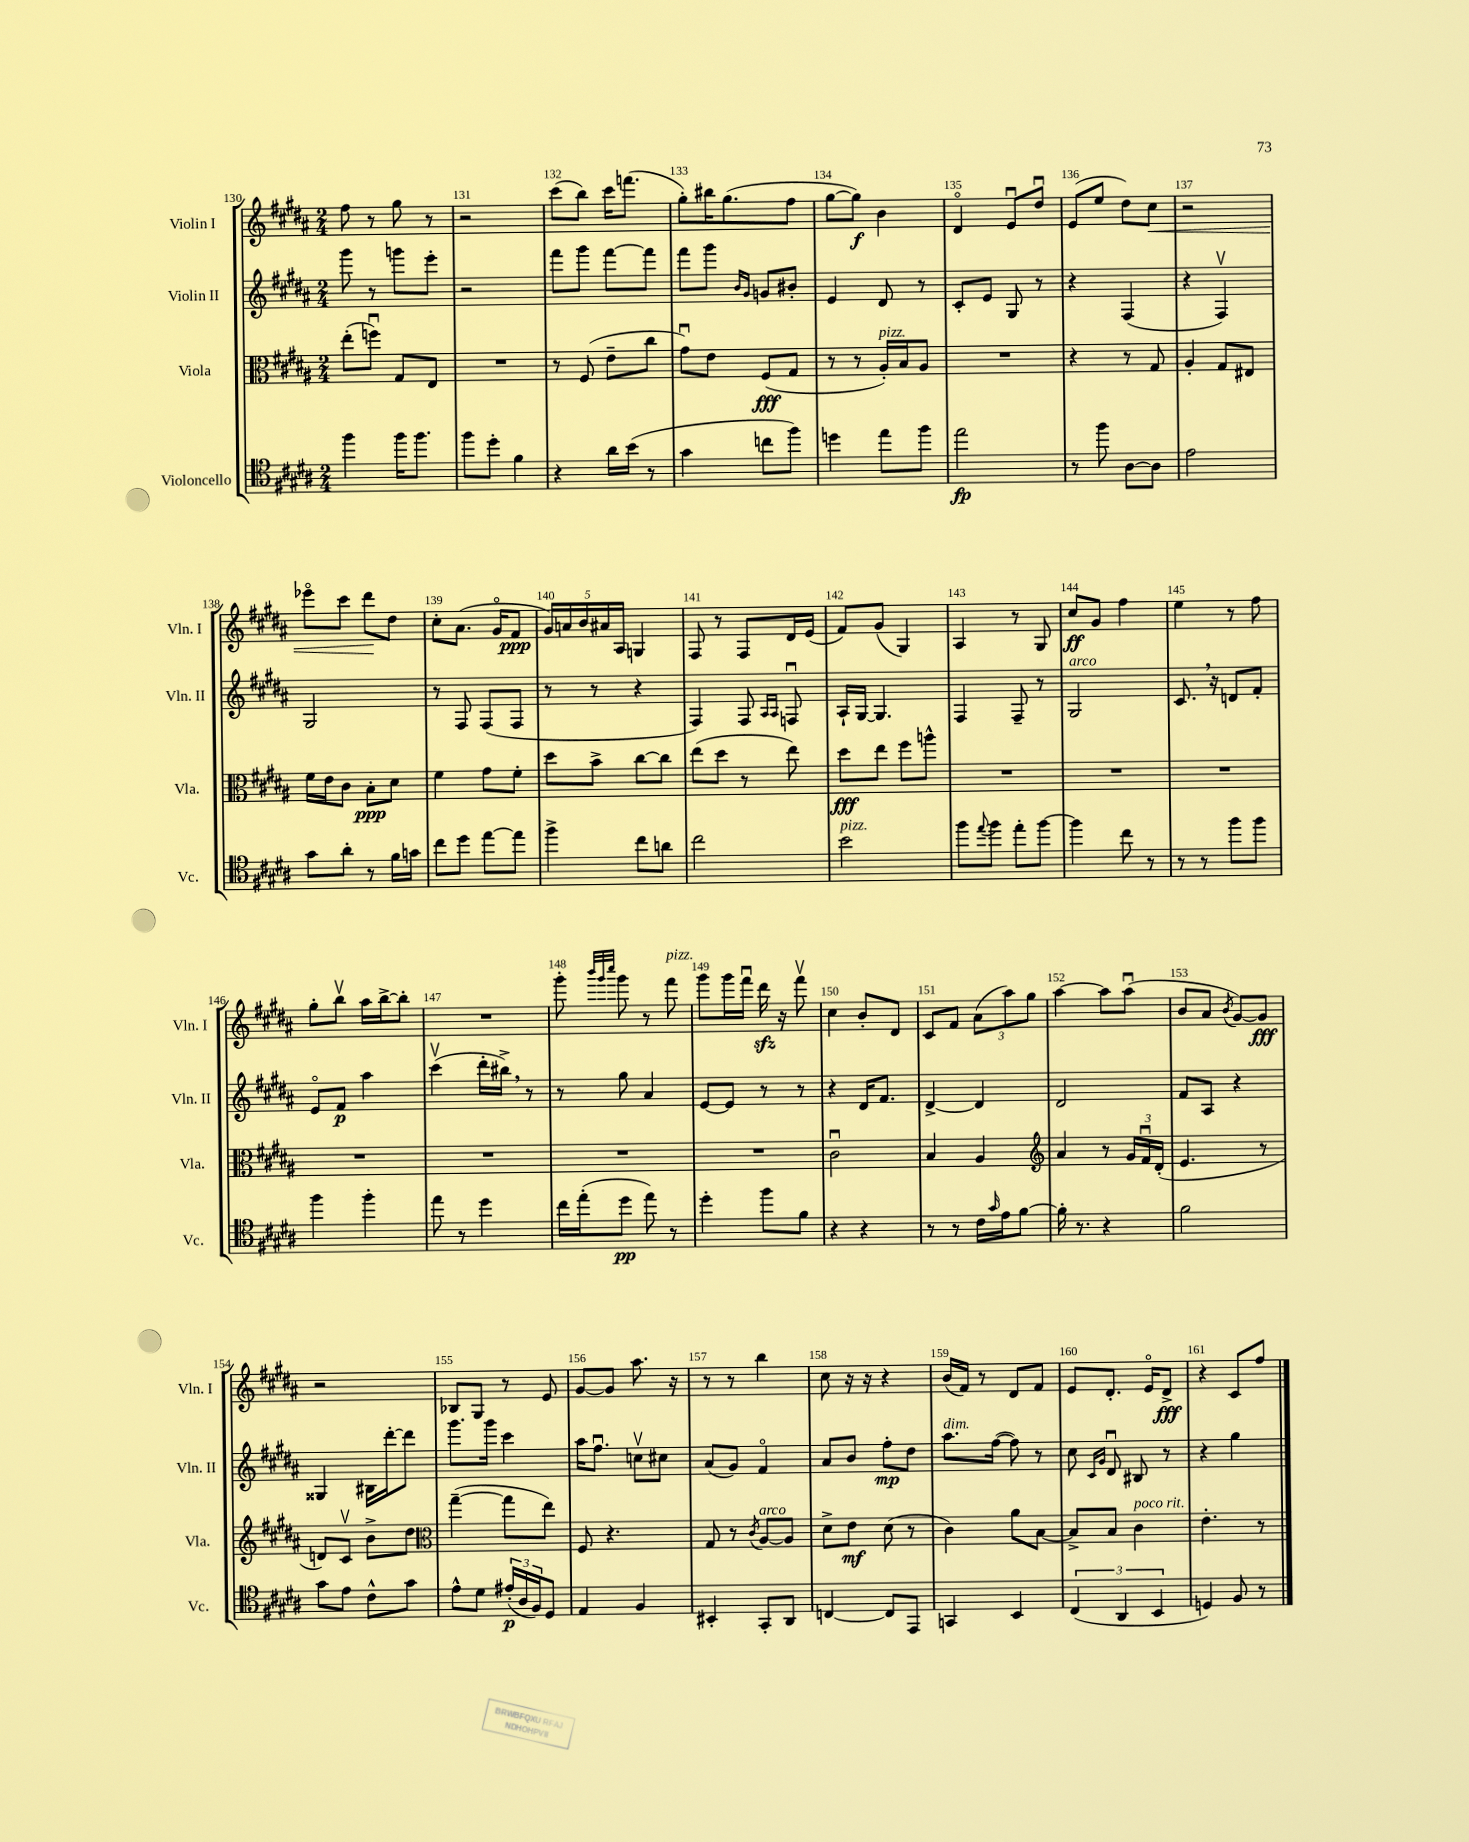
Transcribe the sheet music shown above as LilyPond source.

<<
\new StaffGroup <<
\new Staff = "s0" \with { instrumentName = "Violin I" shortInstrumentName = "Vln. I" } {
    \clef treble \key b \major \numericTimeSignature \time 2/4
    fis''8 r8 gis''8 r8 |
    r2 |
    cis'''8( b''8) cis'''16 f'''8.( |
    gis''8-.) bis''16 gis''8.( fis''8 |
    gis''8~ gis''8\f) b'4 |
    dis'4\flageolet e'8\downbow dis''8\downbow |
    e'8( e''8 dis''8) cis''8\< |
    r2 |
    ees'''8\flageolet cis'''8 dis'''8\! dis''8 |
    cis''8-. ais'8.( gis'16\flageolet fis'8\ppp |
    \tuplet 5/4 { gis'16) a'16 b'16 ais'16 ais16 } g4 |
    fis8 r8 fis8 dis'16 e'16( |
    fis'8) gis'8( gis4) |
    ais4 r8 gis8 |
    cis''8\ff gis'8 fis''4 |
    e''4 r8 fis''8 |
    gis''8-. b''8\upbow ais''16 b''16~-> b''8-. |
    R2 |
    gis'''8-. \grace { b'''32 gis'''32 cis''''32 } gis'''8 r8 fis'''8^\markup { \italic "pizz." } |
    gis'''8 gis'''16 fis'''16\downbow dis'''16\sfz r16 fis'''8\upbow |
    cis''4 b'8-. dis'8 |
    cis'8 fis'8 \tuplet 3/2 { ais'8( ais''8) gis''8 } |
    ais''4~ ais''8 ais''8\downbow( |
    b'8 ais'8 \acciaccatura { b'8 } gis'8~) gis'8\fff |
    r2 |
    bes8 gis8 r8 e'8 |
    gis'8~ gis'8 ais''8. r16 |
    r8 r8 b''4 |
    cis''8 r16 r16 r4 |
    b'16( fis'16) r8 dis'8 fis'8 |
    e'8 dis'8.-. e'16\flageolet dis'8->\fff |
    r4 cis'8 fis''8 \bar "|." |
}
\new Staff = "s1" \with { instrumentName = "Violin II" shortInstrumentName = "Vln. II" } {
    \clef treble \key b \major \numericTimeSignature \time 2/4
    gis'''8 r8 g'''8 e'''8-. |
    r2 |
    fis'''8 gis'''8 fis'''8~ fis'''8 |
    fis'''8 gis'''8 \grace { b'16 gis'16 } g'8 bis'8-. |
    e'4 dis'8 r8 |
    cis'8-. e'8 gis8 r8 |
    r4 fis4( |
    r4 fis4\upbow) |
    gis2 |
    r8 fis8 fis8( fis8 |
    r8 r8 r4 |
    fis4) fis8 \grace { ais16 ais16 } f8\downbow |
    ais16-! gis16~ gis4. |
    fis4 fis8-- r8 |
    gis2^\markup { \italic "arco" } |
    cis'8. \breathe r16 d'8 fis'8-. |
    e'8\flageolet fis'8\p ais''4 |
    cis'''4\upbow( dis'''16-. bis''16->) \breathe r8 |
    r8 gis''8 ais'4 |
    e'8~ e'8 r8 r8 |
    r4 dis'16 fis'8. |
    dis'4~-> dis'4 |
    dis'2 |
    fis'8 ais8 r4 |
    gisis4 bis16 dis'''16~-. dis'''8 |
    gis'''8. gis'''16 cis'''4 |
    ais''16 fis''8.\downbow c''8\upbow cis''8 |
    ais'8( gis'8) fis'4\flageolet |
    ais'8 b'8 fis''8-.\mp dis''8 |
    ais''8.^\markup { \italic "dim." } fis''16~( fis''8) r8 |
    cis''8 \grace { cis'16 gis'16 } dis'8\downbow bis8 r8 |
    r4 gis''4 \bar "|." |
}
\new Staff = "s2" \with { instrumentName = "Viola" shortInstrumentName = "Vla." } {
    \clef alto \key b \major \numericTimeSignature \time 2/4
    e''8-.( f''8\downbow) gis8 e8 |
    R2 |
    r8 fis8( e'8-- cis''8 |
    gis'8\downbow) e'8 fis8\fff( gis8 |
    r8 r8 ais16-.^\markup { \italic "pizz." }) b16 ais8 |
    R2 |
    r4 r8 gis8 |
    ais4-. gis8 eis8 |
    fis'16 e'16 cis'8 b8-.\ppp dis'8 |
    fis'4 gis'8 fis'8-. |
    dis''8 b'8-> cis''8~ cis''8 |
    e''8( dis''8 r8 e''8) |
    dis''8\fff e''8 fis''8 a''8-^ |
    R2 |
    R2 |
    R2 |
    R2 |
    R2 |
    R2 |
    R2 |
    cis'2\downbow |
    b4 ais4 |
    \clef treble ais'4 r8 \tuplet 3/2 { gis'16 fis'16\downbow dis'16-.( } |
    e'4. r8 |
    d'8) cis'8\upbow b'8-> dis''8 |
    \clef alto gis''4~--( gis''8 e''8) |
    fis8 r4. |
    gis8 r8 \acciaccatura { cis'8 } ais8~^\markup { \italic "arco" } ais8 |
    dis'8-> e'8\mf dis'8( r8 |
    cis'4) ais'8 b8~ |
    b8-> b8 cis'4^\markup { \italic "poco rit." } |
    e'4.-. r8 \bar "|." |
}
\new Staff = "s3" \with { instrumentName = "Violoncello" shortInstrumentName = "Vc." } {
    \clef tenor \key b \major \numericTimeSignature \time 2/4
    fis''4 fis''16 fis''8. |
    fis''8 dis''8-. fis'4 |
    r4 ais'16 b'16( r8 |
    gis'4 c''8 fis''8) |
    d''4 e''8 fis''8 |
    e''2\fp |
    r8 fis''8 ais8~ ais8 |
    e'2 |
    gis'8 ais'8-. r8 fis'16 g'16 |
    cis''8 dis''8 e''8~ e''8 |
    fis''4-> cis''8 a'8 |
    cis''2 |
    b'2^\markup { \italic "pizz." } |
    fis''8 \appoggiatura { e''8 } fis''8 e''8-. fis''8~ |
    fis''4 cis''8 r8 |
    r8 r8 fis''8 fis''8 |
    fis''4 fis''4-. |
    e''8 r8 dis''4 |
    cis''16 e''16-.( dis''8\pp e''8) r8 |
    dis''4-. fis''8 fis'8 |
    r4 r4 |
    r8 r8 cis'16 \grace { gis'16 } e'16 fis'8~ |
    fis'16-. r8. r4 |
    fis'2 |
    gis'8 e'8 cis'8-^ gis'8 |
    e'8-^ dis'8 \tuplet 3/2 { eis'16-.\p( ais16 fis16) } dis8 |
    e4 fis4 |
    bis,4-. gis,8-. ais,8 |
    c4~ c8 e,8 |
    g,4 b,4 |
    \tuplet 3/2 { cis4( ais,4 b,4 } |
    d4) fis8 r8 \bar "|." |
}
>>
>>
\layout { \context { \Score currentBarNumber = #130 \override BarNumber.break-visibility = ##(#f #t #t) barNumberVisibility = #all-bar-numbers-visible } }
